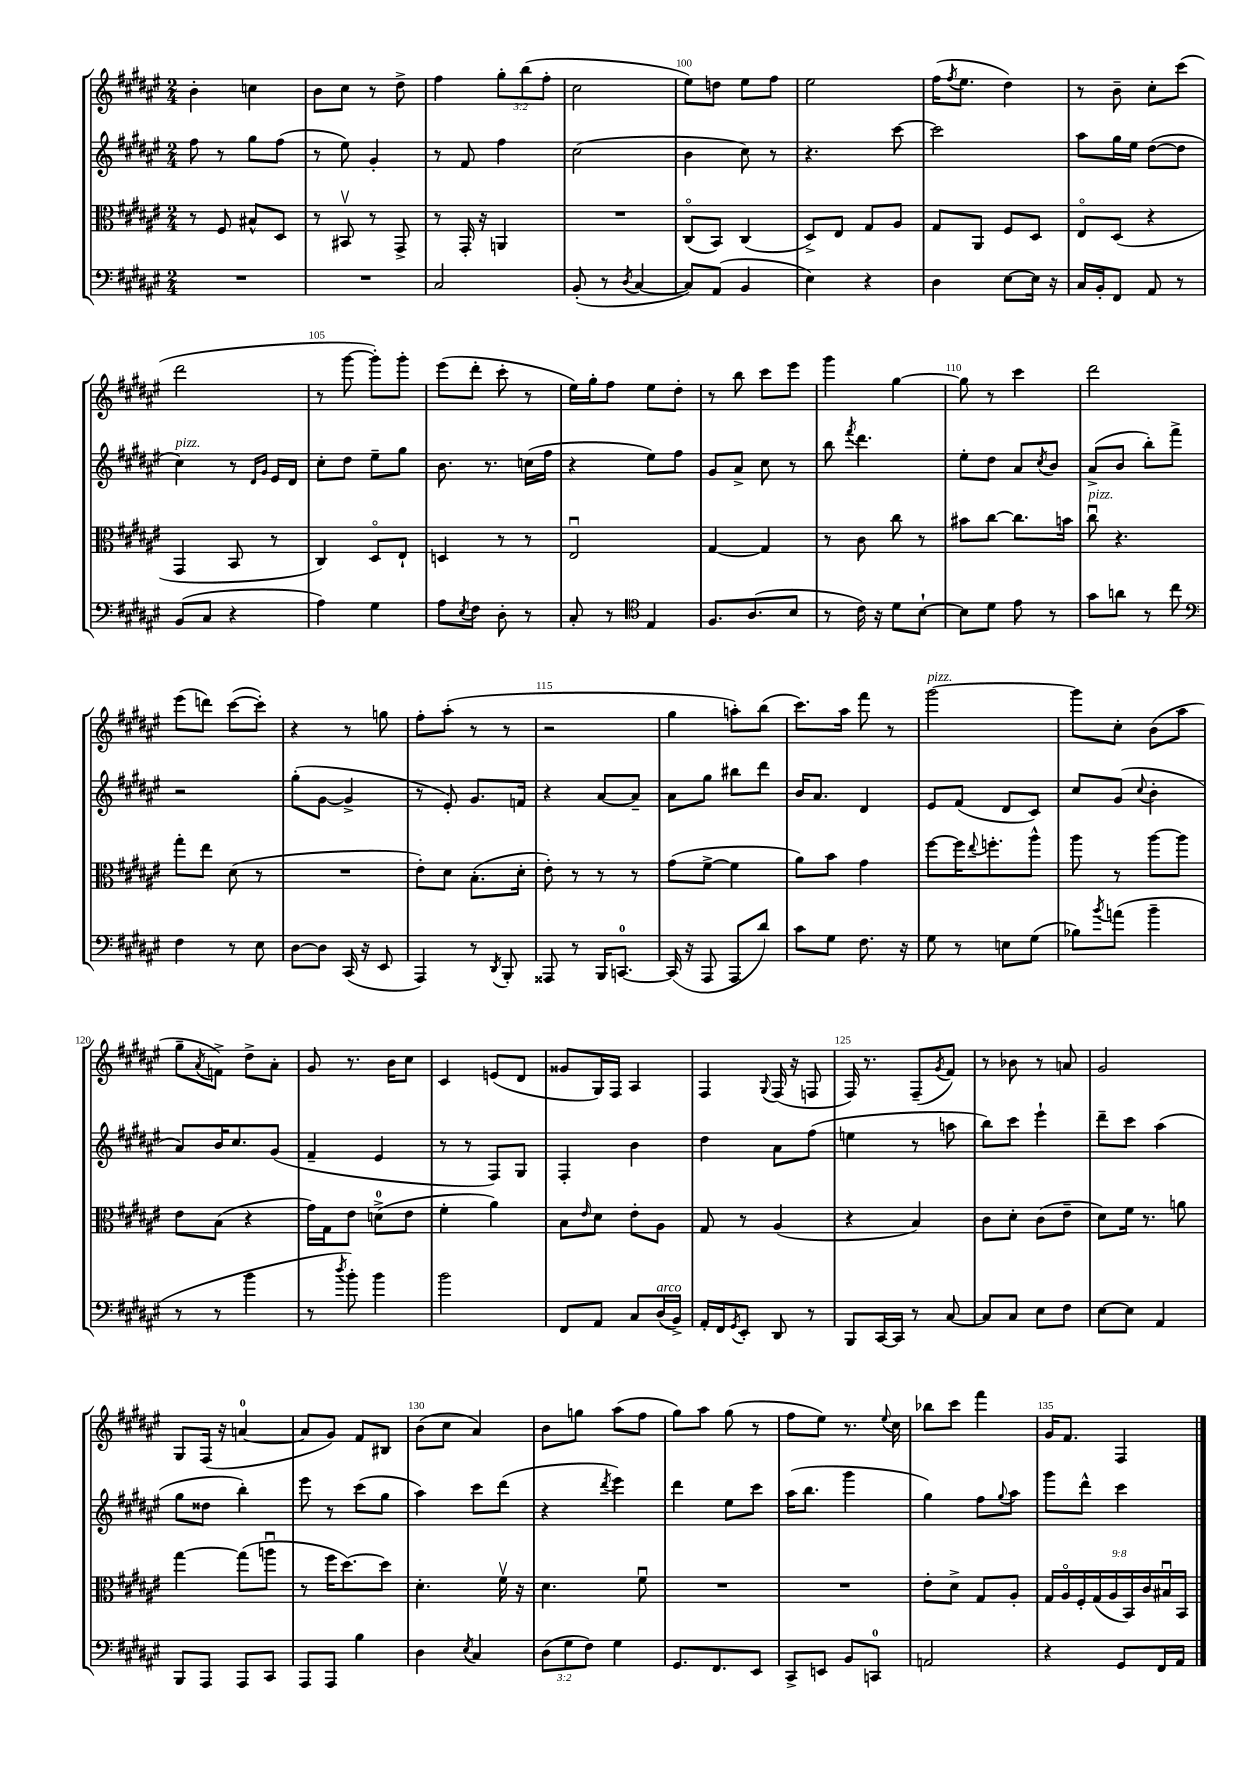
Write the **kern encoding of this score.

**kern	**kern	**kern	**kern
*staff4	*staff3	*staff2	*staff1
*clefF4	*clefC3	*clefG2	*clefG2
*k[f#c#g#d#a#e#]	*k[f#c#g#d#a#e#]	*k[f#c#g#d#a#e#]	*k[f#c#g#d#a#e#]
*M2/4	*M2/4	*M2/4	*M2/4
2r	8r	8ff#	4b'
.	8F#	8r	.
.	8B#^^	8gg#	4cc
.	8D#	(8ff#	.
=	=	=	=
2r	8r	8r	8b
.	8BB#v	8ee#)	8cc#
.	8r	4g#'	8r
.	8GG#^	.	8dd#^
=	=	=	=
2C#	8r	8r	4ff#
.	16GG#'	8f#	.
.	16r	.	.
.	4AA	4ff#	12gg#'
.	.	.	(12bb
.	.	.	12ff#'
=	=	=	=
(8BB'	2r	(2cc#	2cc#
8r	.	.	.
8qD#	.	.	.
[4C#	.	.	.
=	=	=	=
8C#])	(8C#o	4b	8ee#)
(8AA#	8BB)	.	8dd
4BB	(4C#	8cc#)	8ee#
.	.	8r	8ff#
=	=	=	=
4E#)	8D#^)	4.r	2ee#
.	8E#	.	.
4r	8G#	.	.
.	8A#	[8ccc#	.
=	=	=	=
4D#	8G#	2ccc#]	(16ff#
.	.	.	8qff#
.	.	.	8.ee#
.	8AA#	.	.
[8E#	8F#	.	4dd#)
16E#]	8D#	.	.
16r	.	.	.
=	=	=	=
16C#	8E#o	8aa#	8r
16BB'	.	.	.
8FF#	(8D#	16gg#	8b~
.	.	16ee#	.
8AA#	4r	([8dd#	8cc#'
8r	.	8dd#]	(8ccc#
=	=	=	=
(8BB	4GG#	4cc#)	2ddd#
8C#	.	.	.
4r	8BB	8r	.
.	.	16qqd#	.
.	.	16qqg#	.
.	8r	16e#	.
.	.	16d#	.
=	=	=	=
4A#)	4C#)	8cc#'	8r
.	.	8dd#	[8ggg#
4G#	8D#o	8ee#~	8ggg#'])
.	8E#`	8gg#	8ggg#'
=	=	=	=
8A#	4D	8.b	(8eee#
8qE#	.	.	.
8F#	.	.	8ddd#'
.	.	8.r	.
8D#'	8r	.	8ccc#'
8r	8r	(16cc	8r
.	.	16ff#	.
=	=	=	=
8C#'	2E#u	4r	16ee#)
.	.	.	16gg#'
8r	.	.	8ff#
*clefC4	*	*	*
4E#	.	8ee#)	8ee#
.	.	8ff#	8dd#'
=	=	=	=
8.F#	[4G#	8g#	8r
.	.	8a#^	8bb
(8.A#	.	.	.
.	4G#]	8cc#	8ccc#
8B	.	8r	8eee#
=	=	=	=
8r	8r	8bb	4ggg#
.	.	8qfff#	.
16c#)	8c#	4.ddd#	.
16r	.	.	.
8d#	8cc#	.	[4gg#
[8B`	8r	.	.
=	=	=	=
8B]	8b#	8ee#'	8gg#]
8d#	[8cc#	8dd#	8r
8e#	8.cc#]	8a#	4ccc#
.	.	8qcc#	.
8r	.	8b	.
.	16b	.	.
=	=	=	=
8g#	8cc#u	(8a#^	2ddd#
8a	4.r	8b	.
8r	.	8bb')	.
8cc#	.	8fff#^	.
=	=	=	=
*clefF4	*	*	*
4F#	8gg#'	2r	(8eee#
.	8ee#	.	8ddd)
8r	(8d#	.	([8ccc#
8E#	8r	.	8ccc#'])
=	=	=	=
[8D#	2r	(8gg#'	4r
8D#]	.	[8g#	.
(16CC#	.	4g#^]	8r
16r	.	.	.
8EE#	.	.	8gg
=	=	=	=
4AAA#)	8e#')	8r	8ff#'
.	8d#	8e#')	(8aa#'
8r	(8.B'	8.g#	8r
8qDD#	.	.	.
8BBB'	.	.	8r
.	16d#'	16f	.
=	=	=	=
8AAA##	8e#')	4r	2r
8r	8r	.	.
16BBB	8r	[8a#	.
[8.CC	.	.	.
.	8r	8a#~]	.
=	=	=	=
(16CC]	(8g#	8a#	4gg#
16r	.	.	.
8AAA#	[8f#^	8gg#	.
8AAA#	4f#]	8bb#	8aa')
8d#)	.	8ddd#	(8bb
=	=	=	=
8c#	8a#)	16b	8.ccc#)
.	.	8.a#	.
8G#	8b	.	.
.	.	.	16aa#
8.F#	4g#	4d#	8fff#
.	.	.	8r
16r	.	.	.
=	=	=	=
8G#	[8ff#	8e#	[2ggg#
8r	16ff#]	(8f#	.
.	8qqee#	.	.
.	8.ff'	.	.
8E	.	8d#	.
(8G#	8aa#^^	8c#)	.
=	=	=	=
8B-)	8aa#	8cc#	8ggg#]
8qb	.	.	.
(8a	8r	(8g#	8cc#'
.	.	8qqcc#	.
4b~	[8aa#	4b'	(8b
.	8aa#]	.	8aa#
=	=	=	=
8r	8e#	8a#)	8gg#~
.	.	.	8qa#
8r	(8B	16b	8f^)
.	.	8.cc#	.
4b	4r	.	8dd#^
.	.	(8g#	8a#'
=	=	=	=
8r	16g#)	4f#~	8g#
.	16G#	.	.
8qdd#	.	.	.
8b')	8e#	.	8.r
4b	(8d^	4e#	.
.	.	.	16b
.	8e#	.	8cc#
=	=	=	=
2b	4f#'	8r	4c#
.	.	8r	.
.	4a#)	8F#)	(8e
.	.	8G#	8d#
=	=	=	=
8FF#	8B	4F#'	8g##
.	16qqe#	.	.
8AA#	8d#	.	16G#)
.	.	.	16F#
8C#	8e#'	4b	4A#
(16D#	8A#	.	.
16BB^)	.	.	.
=	=	=	=
16AA#'	8G#	4dd#	4F#
16FF#	.	.	.
8qGG#	.	.	.
8EE#'	8r	.	.
.	.	.	8qqG#
8DD#	(4A#	8a#	(16F#
.	.	.	16r
8r	.	(8ff#	8F
=	=	=	=
8BBB	4r	4ee	16F#)
.	.	.	8.r
[16CC#	.	.	.
16CC#]	.	.	.
8r	4B)	8r	(8F#~
.	.	.	8qg#
[8C#	.	8aa	8f#)
=	=	=	=
8C#]	8c#	8bb)	8r
8C#	8d#'	8ccc#	8b-
8E#	(8c#	4eee#`	8r
8F#	8e#~	.	8a
=	=	=	=
[8E#	8d#)	8ddd#~	2g#
8E#]	16f#	8ccc#	.
.	8.r	.	.
4AA#	.	(4aa#	.
.	8a	.	.
=	=	=	=
8BBB	[4gg#	8gg#	8G#
8AAA#	.	8dd##	(16F#
.	.	.	16r
8AAA#	(8gg#]	4bb')	[4a
8CC#	8aau	.	.
=	=	=	=
8AAA#	8r	8eee#	8a]
8AAA#	16ff#	8r	8g#)
.	[8.dd#)	.	.
4B	.	(8ccc#	8f#
.	8dd#]	8gg#	8B#
=	=	=	=
4D#	4.d#'	4aa#)	(8b
.	.	.	8cc#
8qE#	.	.	.
4C#	.	8ccc#	4a#)
.	16f#v	(8ddd#	.
.	16r	.	.
=	=	=	=
(12D#	4.d#	4r	8b
12G#	.	.	.
.	.	.	8gg
12F#)	.	.	.
.	.	8qddd#	.
4G#	.	4eee#)	(8aa#
.	8f#u	.	8ff#
=	=	=	=
8.GG#	2r	4ddd#	8gg#)
.	.	.	8aa#
8.FF#	.	.	.
.	.	8ee#	(8gg#
8EE#	.	8ccc#	8r
=	=	=	=
8CC#^	2r	(16aa#	8ff#
.	.	8.bb	.
8EE	.	.	8ee#)
8BB	.	4ggg#	8.r
8CC	.	.	.
.	.	.	8qqee#
.	.	.	16cc#
=	=	=	=
2AA	8e#'	4gg#)	8bb-
.	8d#^	.	8ccc#
.	8G#	8ff#	4fff#
.	.	8qqgg#	.
.	8A#'	8aa#	.
=	=	=	=
4r	18G#	8ggg#	16g#
.	18A#o	.	.
.	.	.	8.f#
.	18F#'	.	.
.	.	8ddd#^^	.
.	(18G#	.	.
.	18A#	.	.
8GG#	.	4ccc#	4F#
.	18BB)	.	.
.	18c#	.	.
16FF#	.	.	.
.	18B#u	.	.
16AA#	.	.	.
.	18BB	.	.
==	==	==	==
*-	*-	*-	*-
